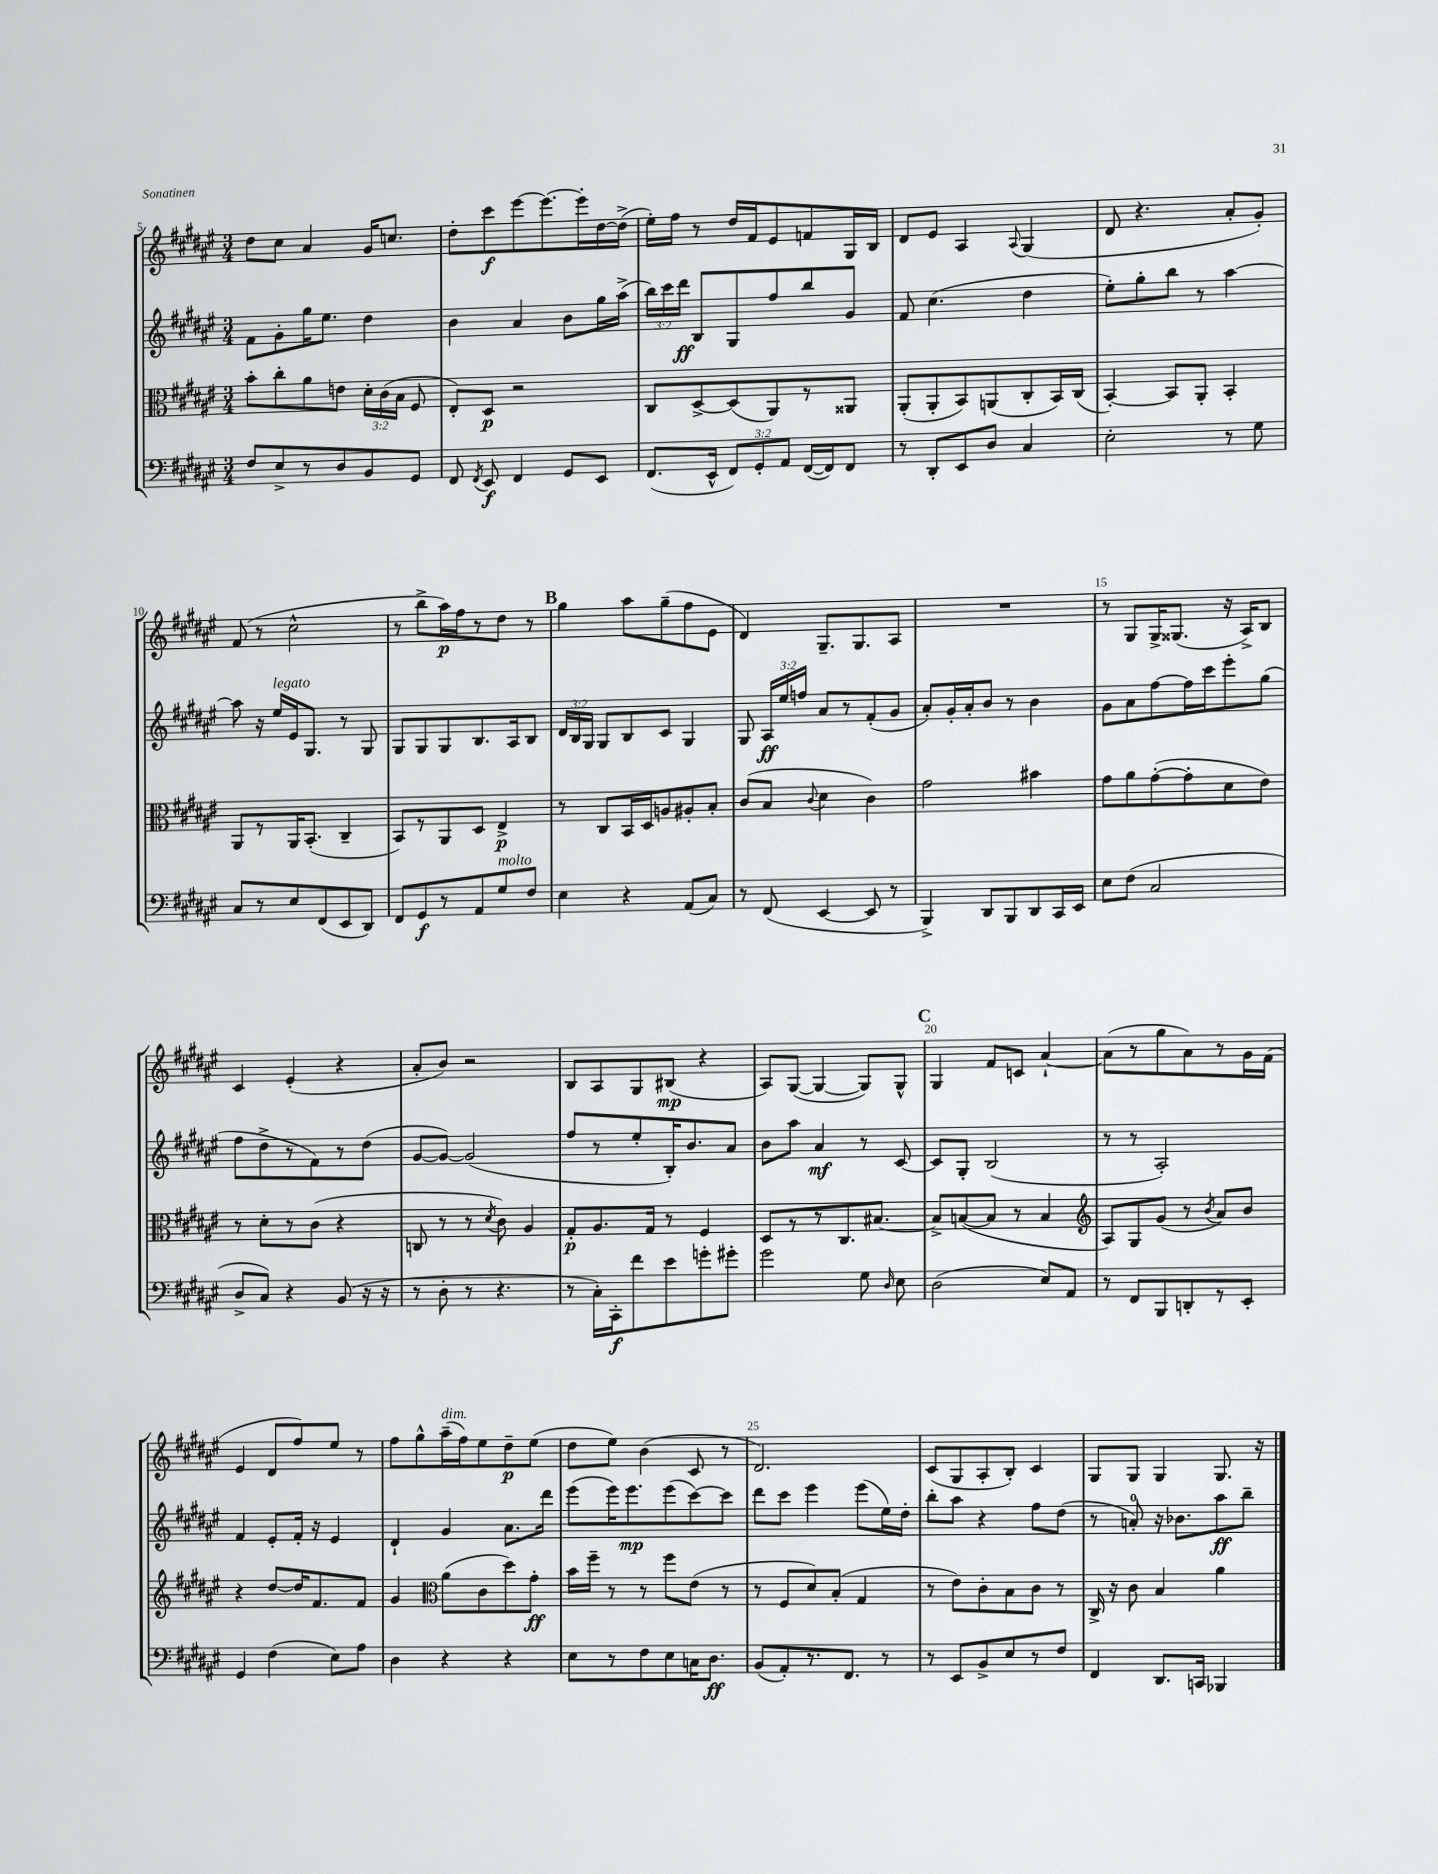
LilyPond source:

<<
\new StaffGroup <<
\new Staff = "s0" {
    \clef treble \key fis \major \numericTimeSignature \time 3/4
    \autoBeamOff dis''8[ cis''8] ais'4 gis'16[ c''8.] |
    dis''8[-. cis'''8\f eis'''8~ eis'''8.~ eis'''16-. dis''16~ dis''16]->( |
    eis''16[-.) fis''16] r8 dis''16[ fis'16 eis'8 f'8 gis16 b16] |
    dis'8[ eis'8] ais4 \appoggiatura { ais8 } gis4( |
    dis'8 r4. ais'8[-. gis'8]-.) |
    fis'8( r8 cis''2-^ |
    r8 b''8[-> ais''16\p) fis''16 r8 dis''8] r8 |
    \mark \markup { \bold "B" } gis''4 ais''8[ gis''8--( fis''8 eis'8] |
    dis'4) gis8.[-- gis8. ais8] |
    R2. |
    r8 gis8[ gis16-> gisis8.]( r16 ais16[->) b8] |
    cis'4 eis'4-.( r4 |
    ais'8[-. b'8]) r2 |
    b8[ ais8 gis8 bis8]\mp( r4 |
    ais8[) gis8]~( gis4~ gis8[) gis8]-^ |
    \mark \markup { \bold "C" } gis4 fis'8[ c'8] ais'4~-! |
    ais'8[( r8 gis''8 ais'8) r8 gis'16 fis'16]( |
    eis'4 dis'8[ fis''8) eis''8] r8 |
    fis''8[ gis''8-^ ais''16--^\markup { \italic "dim." }( fis''16) eis''8 dis''8--\p eis''8]( |
    dis''8[ eis''8]) b'4( cis'8 r8 |
    dis'2.) |
    cis'8[( gis8 ais8-. b8]-.) cis'4 |
    gis8[ gis8] gis4 gis8. r16 \bar "|." |
}
\new Staff = "s1" {
    \clef treble \key fis \major \numericTimeSignature \time 3/4 \override Staff.TupletNumber.text = #tuplet-number::calc-fraction-text
    \autoBeamOff fis'8[ gis'8-. gis''16 eis''8.] dis''4 |
    b'4 ais'4 b'8[ gis''16 ais''16]->( |
    \tuplet 3/2 { b''16[) cis'''16 dis'''16]\ff } b8[ gis8 fis''8 b''8 gis'8] |
    fis'8 cis''4.( dis''4 |
    eis''8[-.) gis''8-. b''8] r8 ais''4~ |
    ais''8 r16 eis''16[^\markup { \italic "legato" } eis'16 gis8.] r8 gis8 |
    gis8[ gis8 gis8 b8. ais16 b8] |
    \mark \markup { \bold "B" } \tuplet 3/2 { dis'16[ b16 gis16] } gis8[ b8 cis'8] gis4 |
    gis8 \tuplet 3/2 { ais16[\ff eis''16 f''16] } ais'8[ r8 fis'8-.( gis'8] |
    ais'8[-.) gis'16-. ais'16-. b'8] r8 b'4 |
    gis'8[ ais'8 fis''8~ fis''16 cis'''16 eis'''8-. gis''8]( |
    fis''8[ dis''8-> r8 fis'8) r8 dis''8]( |
    gis'8[~ gis'8]~) gis'2( |
    fis''8[ r8 eis''8-. b16-.) b'8. ais'8] |
    b'8[ ais''8] ais'4\mf r8 cis'8~ |
    \mark \markup { \bold "C" } cis'8[ gis8]-. b2( |
    r8 r8 ais2-.) |
    fis'4 eis'8[-. fis'16]-. r16 eis'4 |
    dis'4-! gis'4 ais'8.[ dis'''16] |
    eis'''8[( eis'''16) eis'''8.\mp eis'''8( cis'''8~) cis'''8] |
    dis'''8[ cis'''8] eis'''4 eis'''8[( eis''16) dis''16]-. |
    b''8[-. ais''8] r4 fis''8[ dis''8]( |
    r8 a'8-0-.) r16 bes'8.[ ais''8\ff b''8]-- \bar "|." |
}
\new Staff = "s2" {
    \clef alto \key fis \major \numericTimeSignature \time 3/4 \override Staff.TupletNumber.text = #tuplet-number::calc-fraction-text
    \autoBeamOff b'8[-. cis''8-. ais'8 e'8] \tuplet 3/2 { dis'16[-. cis'16( b16] } fis8 |
    eis8[-.) dis8]\p r2 |
    cis8[ dis8~-> dis8( ais,8) r8 aisis,8] |
    ais,8[-.( ais,8-. b,8) a,8( cis8-. b,16) cis16]( |
    b,4~-.) b,8[ ais,8]-. b,4-. |
    ais,8[ r8 ais,16 b,8.]-.( cis4-- |
    b,8[) r8 ais,8 dis8] eis4->\p |
    \mark \markup { \bold "B" } r8 cis8[ b,16 dis16 a8 ais8-. b8]-. |
    cis'8[( b8] \appoggiatura { cis'8 } dis'4 cis'4) |
    gis'2 bis'4 |
    gis'8[ ais'8 gis'8~-.( gis'8-. dis'8 eis'8]) |
    r8 dis'8[-. r8 cis'8]( r4 |
    c8 r8 r8 \acciaccatura { dis'8 } cis'8) ais4 |
    gis8[-.\p ais8. gis16] r8 fis4 |
    dis8[ r8 r8 cis8. bis8.]~ |
    \mark \markup { \bold "C" } bis8[-> b8~( b8] r8 b4 |
    \clef treble ais8[) gis8 gis'8]( r8 \acciaccatura { b'8 } ais'8[) b'8] |
    r4 dis''8[~ dis''16 fis'8. fis'8] |
    gis'4 \clef alto ais'8[( cis'8 dis''8) gis'8]-.\ff |
    b'16[ fis''16]-- r8 r8 fis''8[ eis'8]( r8 |
    r8 fis8[ dis'8) b8]-.( gis4 |
    r8 eis'8[) cis'8-. b8 cis'8] r8 |
    cis16-> r16 cis'8 b4 ais'4 \bar "|." |
}
\new Staff = "s3" {
    \clef bass \key fis \major \numericTimeSignature \time 3/4 \override Staff.TupletNumber.text = #tuplet-number::calc-fraction-text
    \autoBeamOff fis8[ eis8-> r8 dis8 b,8 gis,8] |
    fis,8 \acciaccatura { fis,8 } eis,8\f fis,4 gis,8[ eis,8] |
    fis,8.[( eis,16]-^ \tuplet 3/2 { fis,8[) gis,8-. ais,8] } fis,16[~( fis,16) fis,8] |
    r8 dis,8[-. eis,8 dis8] cis4 |
    eis2-. r8 gis8 |
    cis8[ r8 eis8 fis,8( eis,8 dis,8]) |
    fis,8[ gis,8\f r8 ais,8 gis8^\markup { \italic "molto" } fis8] |
    \mark \markup { \bold "B" } eis4 r4 ais,8[( cis8]) |
    r8 fis,8( eis,4~ eis,8 r8 |
    b,,4->) dis,8[ b,,8 dis,8 cis,16 eis,16] |
    eis8[ fis8]( cis2 |
    dis8[-> cis8]) r4 b,8( r16 r16 |
    r8 dis8-. r8 r4. |
    r8 cis16[-.) cis,16-.\f fis'8 eis'8 g'8-. gis'8]-. |
    gis'2 gis8 \grace { dis16 } eis8 |
    \mark \markup { \bold "C" } dis2( eis8[) ais,8] |
    r8 fis,8[ b,,8 d,8-. r8 eis,8]-. |
    gis,4 fis4( eis8[) ais8] |
    dis4 r4 r4 |
    eis8[ r8 fis8 eis8 c16 dis8.]\ff |
    b,8[( ais,8-.) r8. fis,8.] r8 |
    r8 eis,8[ b,8-> eis8 r8 fis8] |
    fis,4 dis,8.[ c,16] bes,,4 \bar "|." |
}
>>
>>
\layout { \context { \Score currentBarNumber = #5 \override BarNumber.break-visibility = ##(#f #t #t) barNumberVisibility = #(every-nth-bar-number-visible 5) } }
